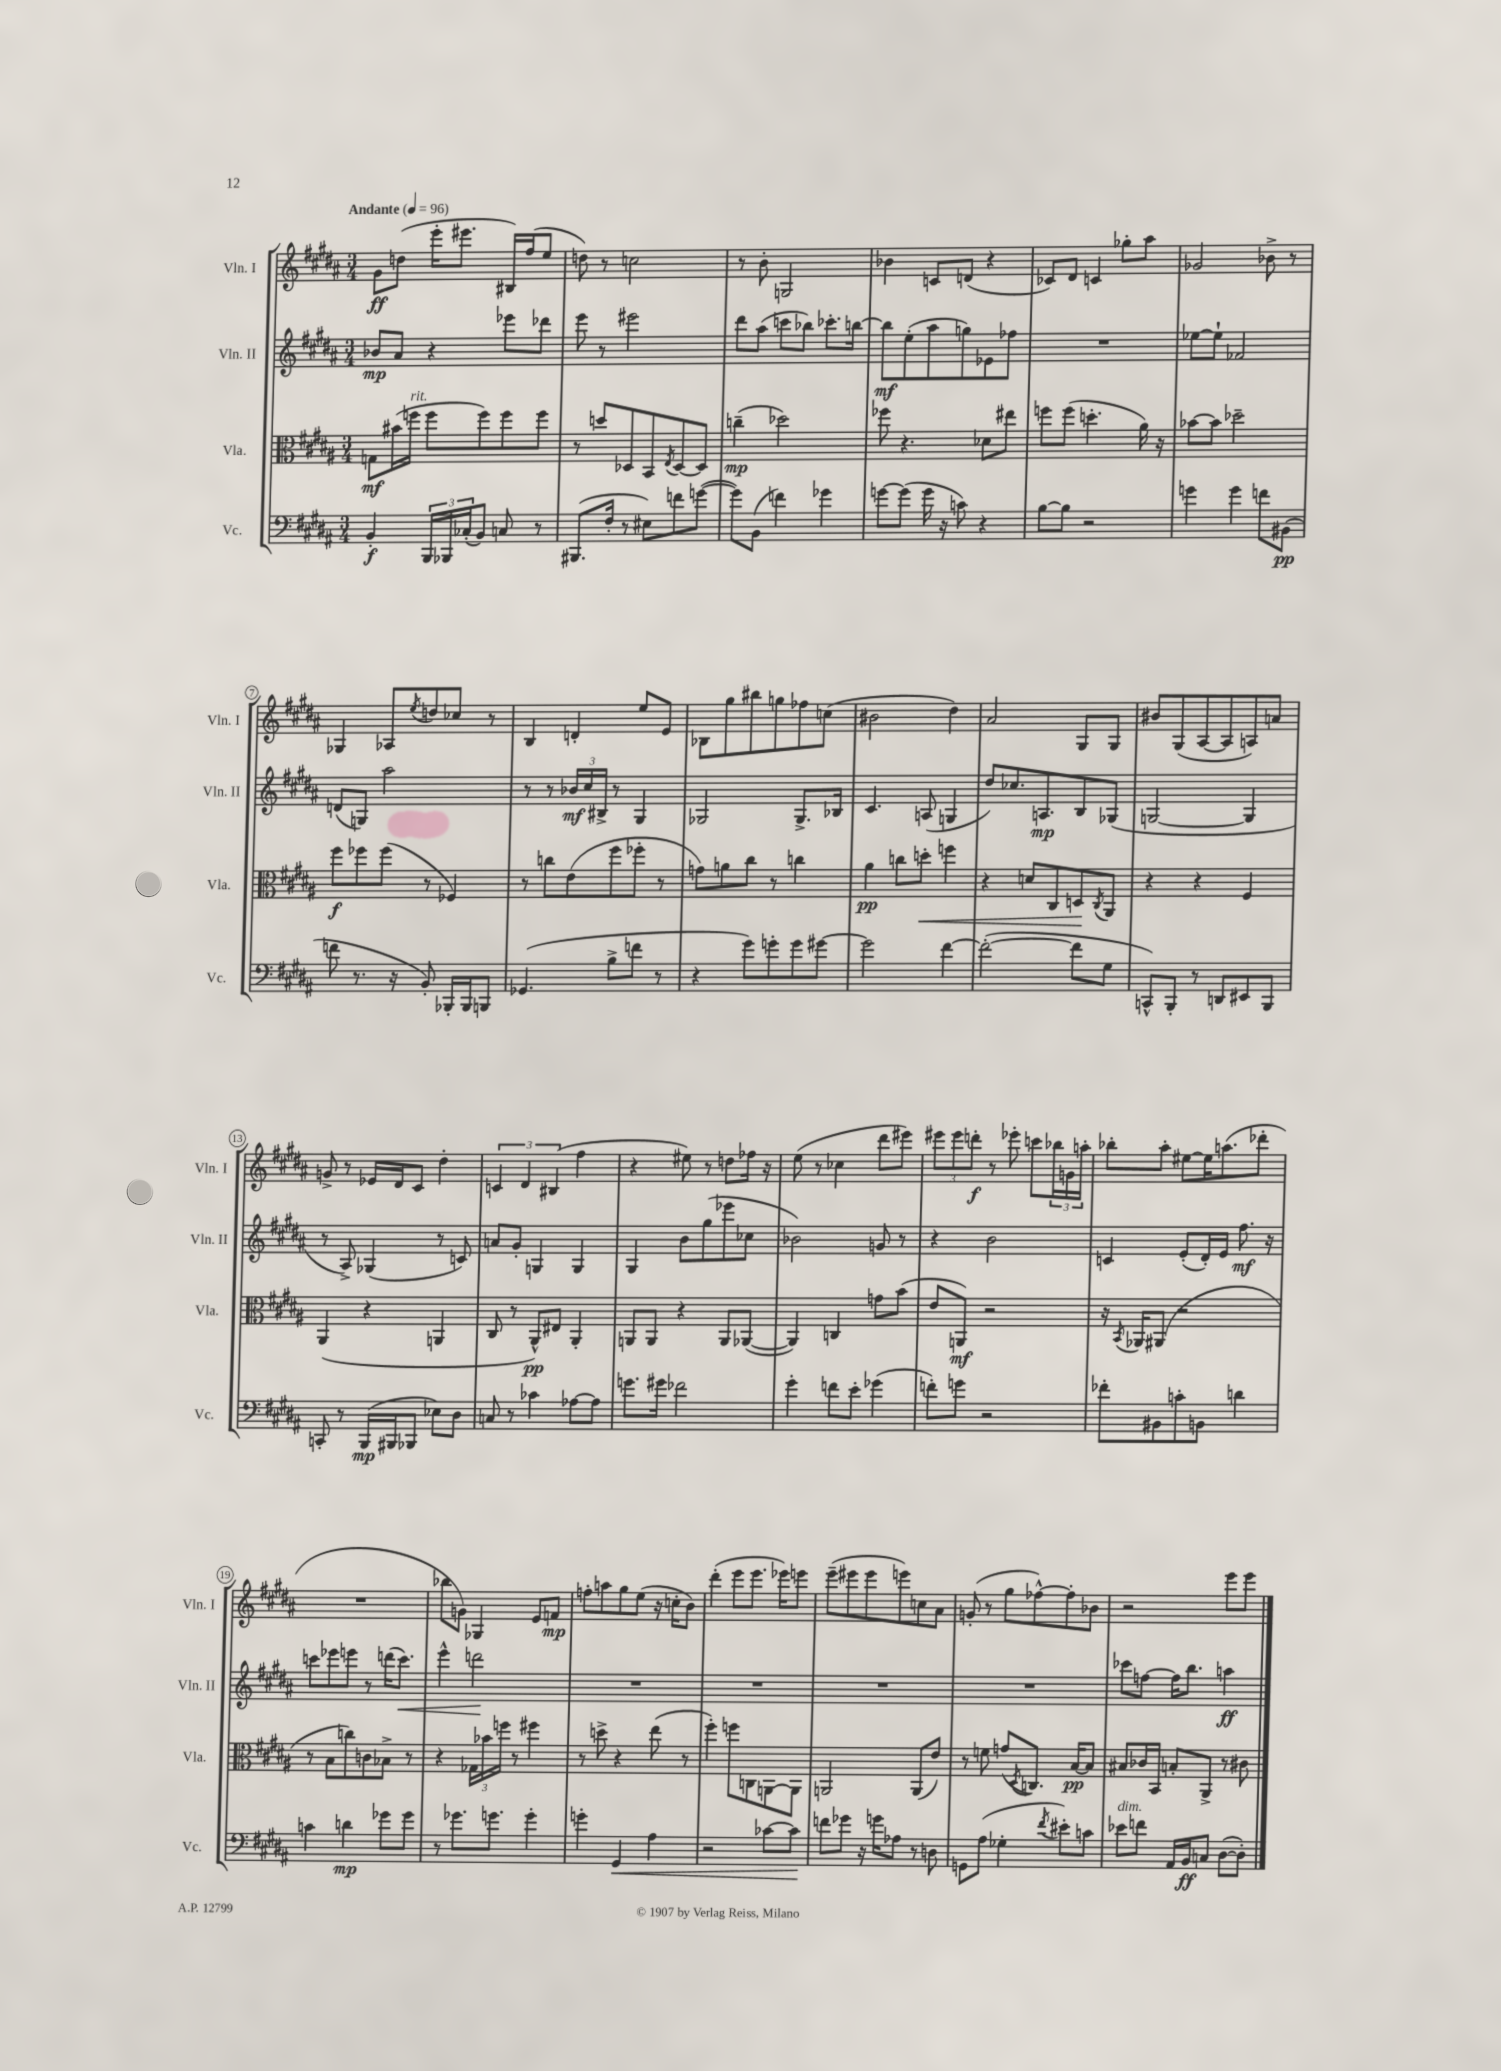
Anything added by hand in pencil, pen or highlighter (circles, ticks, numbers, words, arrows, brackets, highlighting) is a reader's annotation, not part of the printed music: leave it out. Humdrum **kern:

**kern	**dynam	**kern	**dynam	**kern	**dynam	**kern	**dynam
*part4	*part4	*part3	*part3	*part2	*part2	*part1	*part1
*staff4	*staff4	*staff3	*staff3	*staff2	*staff2	*staff1	*staff1
*I"Vc.	*	*I"Vla.	*	*I"Vln. II	*	*I"Vln. I	*
*I'Vc.	*	*I'Vla.	*	*I'Vln. II	*	*I'Vln. I	*
*clefF4	*	*clefC3	*	*clefG2	*	*clefG2	*
*k[f#c#g#d#a#]	*	*k[f#c#g#d#a#]	*	*k[f#c#g#d#a#]	*	*k[f#c#g#d#a#]	*
*M3/4	*	*M3/4	*	*M3/4	*	*M3/4	*
*MM96	*	*MM96	*	*MM96	*	*MM96	*
=1	=1	=1	=1	=1	=1	=1	=1
!	!	!	!	!	!	!LO:TX:a:B:t=Andante	!
4BB'/	f	8Gn\L	mf	8b-X/L	mp	8g#\L	ff
.	.	(16b#X\L	.	8a#/J	.	(8ddn\J	.
!	!	!LO:TX:a:i:t=rit.	!	!	!	!	!
.	.	16ffn\JJ	.	.	.	.	.
24BBB/LL	.	8ff\L	.	4r	.	16eee'\KL	.
24BBB-X/	.	.	.	.	.	.	.
.	.	.	.	.	.	8.eee#X\J	.
(24C-X'/J	.	.	.	.	.	.	.
8BB/J)	.	8ff\)	.	.	.	.	.
8Cn/	.	8ff\	.	8eee-X\L	.	16B#X/LL)	.
.	.	.	.	.	.	(16ff#/J	.
8r	.	8ff\J	.	8ddd-X\J	.	8ee/J	.
=2	=2	=2	=2	=2	=2	=2	=2
(8.BBB#X/L	.	8r	.	8eee\	.	8ddn\)	.
.	.	8ddn/L	.	8r	.	8r	.
16F#'/Jk	.	.	.	.	.	.	.
8r	.	8D-X/	.	2eee#X\	.	2ccn\	.
8E#X\L)	.	8BB/	.	.	.	.	.
.	.	8qE/	.	.	.	.	.
8fn\	.	[8D-/	.	.	.	.	.
([8gn\J	.	8D-/J]	.	.	.	.	.
=3	=3	=3	=3	=3	=3	=3	=3
8g\L])	.	(4ccn~\	mp	8ddd#\L	.	8r	.
(8BB\J	.	.	.	(8aa#\J	.	8b'\	.
4fn\)	.	2dd-X\)	.	8cccn\L	.	2Gn/	.
.	.	.	.	8bb-X\J)	.	.	.
4g-X\	.	.	.	8.ccc-X'\L	.	.	.
.	.	.	.	[16bbn\Jk	.	.	.
=4	=4	=4	=4	=4	=4	=4	=4
[8gn\L	.	8ff-X\	.	8bb\L]	mf	4b-X\	.
(8g\J]	.	4.r	.	(8ee'\	.	.	.
16g\	.	.	.	8aa#\	.	8cn/L	.
16r	.	.	.	.	.	.	.
8cn\)	.	.	.	8ggn\)	.	(8dn/J	.
4r	.	8d-X\L	.	8e-X\	.	4r	.
.	.	8ee#X\J	.	8ff-X\J	.	.	.
=5	=5	=5	=5	=5	=5	=5	=5
[8B\L	.	8ffn\L	.	2.r	.	8c-X/L)	.
8B\J]	.	(8ff\J	.	.	.	8d#/J	.
2r	.	4.ddn'\	.	.	.	4cn/	.
.	.	.	.	.	.	8gg-X'\L	.
.	.	16a#\)	.	.	.	8aa#\J	.
.	.	16r	.	.	.	.	.
=6	=6	=6	=6	=6	=6	=6	=6
4gn\	.	[8b-X\L	.	[8ee-X\L	.	2g-X/	.
.	.	8b-\J]	.	8ee-`\J]	.	.	.
4g\	.	2dd-X~\	.	2f-X/	.	.	.
8fn\L	.	.	.	.	.	8b-X^\	.
(8BB#X\J	pp	.	.	.	.	8r	.
!!LO:LB:g=z
=7	=7	=7	=7	=7	=7	=7	=7
8fn\	.	8ff#\L	f	(8dn/L	.	4G-X/	.
8.r	.	8ff-X\	.	8Gn/J)	.	.	.
.	.	(8ff-\J	.	2aa#\	.	8A-X/L	.
16r	.	.	.	.	.	.	.
.	.	.	.	.	.	8qee/	.
8BB'/)	.	8r	.	.	.	8ddn/	.
16BBB-X'/LL	.	4F-X/)	.	.	.	8cc-X/J	.
16BBB-/J	.	.	.	.	.	.	.
8BBBn/J	.	.	.	.	.	8r	.
=8	=8	=8	=8	=8	=8	=8	=8
(4.GG-X/	.	8r	.	8r	.	4B/	.
.	.	8ccn\L	.	8r	.	.	.
.	.	(8e\	.	24b-X/LL	mf	4dn'/	.
.	.	.	.	24cc#/	.	.	.
.	.	.	.	24B#X^/JJ	.	.	.
8B^\L	.	8ff#\	.	8r	.	.	.
8fn\J	.	8ff-X'\J	.	4G#/	.	8ee/L	.
8r	.	8r	.	.	.	8e/J	.
=9	=9	=9	=9	=9	=9	=9	=9
4r	.	8gn\L)	.	2G-X/	.	8B-X\L	.
.	.	8an\	.	.	.	8gg#\	.
8g#\L)	.	8cc#\J	.	.	.	8bb#X\	.
8gn'\	.	8r	.	.	.	8ggn\	.
8g\	.	4ccn\	.	8.G-^/L	.	8ff-X\	.
[8g#X\J	.	.	.	.	.	(8ccn\J	.
.	.	.	.	16B-X/Jk	.	.	.
=10	=10	=10	=10	=10	=10	=10	=10
2g#\]	.	4a#\	pp	4.c#/	.	2b#X\	.
.	.	8ccn\L	.	.	.	.	.
!	!	!	!LO:HP:b	!	!	!	!
.	.	8ddn'\J	<	(8An/	.	.	.
[4f#\	.	4ffn\	.	4Gn/	.	4dd#\)	.
=11	=11	=11	=11	=11	=11	=11	=11
(2f#'\_	.	4r	.	8dd#/L)	.	2a#/	.
.	.	.	.	8.cc-X/	.	.	.
.	.	8dn/L	.	.	.	.	.
.	.	.	.	8.An/	mp	.	.
.	.	8C#/	.	.	.	.	.
8f#\L]	.	8Dn/	.	8B/	.	8G#/L	.
.	.	8qC#/	.	.	.	.	.
8G#\J	.	8AA#/J	[	(8G-X/J	.	8G#/J	.
=12	=12	=12	=12	=12	=12	=12	=12
8CCn^^/L)	.	4r	.	[2Gn/	.	8b#X/L	.
8BBB'/J	.	.	.	.	.	(8G#/	.
8r	.	4r	.	.	.	[8A#/	.
8DDn/L	.	.	.	.	.	8A#/]	.
8EE#X/	.	4F#/	.	4G/]	.	8An/)	.
8BBB/J	.	.	.	.	.	8an/J	.
!!LO:LB:g=z
=13	=13	=13	=13	=13	=13	=13	=13
8CCn'/	.	(4AA#/	.	8r	.	8gn^/	.
8r	.	.	.	8A#^/)	.	8r	.
(16BBB/LL	mp	4r	.	(4G-X/	.	16e-X/LL	.
16BBB#X/J	.	.	.	.	.	16d#/J	.
8BBB-X/J	.	.	.	.	.	8c#/J	.
8E-X\L)	.	4AAn/	.	8r	.	4dd#'\	.
8D#\J	.	.	.	8cn/)	.	.	.
=14	=14	=14	=14	=14	=14	=14	=14
8Cn/	.	8C#/	.	8an/L	.	6cn/	.
8r	.	8r	.	8g#'/J	.	.	.
.	.	.	.	.	.	6d#/	.
4c-X\	.	8AA#^^/L)	pp	4Gn/	.	.	.
.	.	.	.	.	.	(6B#X/	.
.	.	8E#X/J	.	.	.	.	.
[8A-X\L	.	4AA#'/	.	4G/	.	4ff#\	.
8A-\J]	.	.	.	.	.	.	.
=15	=15	=15	=15	=15	=15	=15	=15
8.gn\L	.	8AAn/L	.	4G#/	.	4r	.
.	.	8AA/J	.	.	.	.	.
16g#X\Jk	.	.	.	.	.	.	.
2f-X\	.	4r	.	8b\L	.	8ee#X\)	.
.	.	.	.	(8gg#\	.	8r	.
.	.	8AA/L	.	8eee-X\	.	8ddn\L	.
.	.	([8AA-X/J	.	8cc-X\J	.	16ff-X\Jk	.
.	.	.	.	.	.	16r	.
=16	=16	=16	=16	=16	=16	=16	=16
4g#'\	.	4AA-/])	.	2b-X\)	.	(8ee\	.
.	.	.	.	.	.	8r	.
8fn\L	.	4Cn/	.	.	.	4cc-X\	.
8e'\J	.	.	.	.	.	.	.
(4g-X\	.	8gn\L	.	8gn/	.	8ddd#\L	.
.	.	(8b\J	.	8r	.	8eee#X\J)	.
=17	=17	=17	=17	=17	=17	=17	=17
8fn'\L)	.	8e/L	.	4r	.	12eee#X\L	.
.	.	.	.	.	.	12eee#\	.
8gn\J	.	8AAn/J)	mf	.	.	.	.
.	.	.	.	.	.	12dddn'\J	f
2r	.	2r	.	2b\	.	8r	.
.	.	.	.	.	.	8eee-X'\	.
.	.	.	.	.	.	8cccn\L	.
.	.	.	.	.	.	24bb-X\L	.
.	.	.	.	.	.	24gn\	.
.	.	.	.	.	.	24aan'\JJ	.
=18	=18	=18	=18	=18	=18	=18	=18
8f-X'\L	.	16r	.	4cn/	.	8bb-X'\L	.
.	.	8qBB/	.	.	.	.	.
.	.	16AA-X/KL	.	.	.	.	.
8BB#X\	.	(8AA#X/J	.	.	.	8aa#'\J	.
8cn'\	.	2r	.	(8e'/L	.	[8ee#X\L	.
8BBn\J	.	.	.	16d#'/L)	.	16ee#\K]	.
.	.	.	.	16e/JJ	.	(8.aan\	.
4dn\	.	.	.	8.ff#\	mf	.	.
.	.	.	.	.	.	8ddd-X'\J	.
.	.	.	.	16r	.	.	.
!!LO:LB:g=z
=19	=19	=19	=19	=19	=19	=19	=19
4cn\	.	8r	.	8cccn\L	.	2.r	.
.	.	8B\L	.	8eee-X\	.	.	.
4dn\	mp	8ccn\)	.	8eeen\J	.	.	.
.	.	8cn\	.	8r	.	.	.
8g-X\L	.	8B-X^\J	.	(16dddn\KL	.	.	.
!	!	!	!	!	!LO:HP:b	!	!
.	.	.	.	8.ccc\J)	<	.	.
8g-\J	.	8r	.	.	.	.	.
=20	=20	=20	=20	=20	=20	=20	=20
8r	.	4r	.	4eee^^\	.	8bb-X\L	.
8.g-X\L	.	.	.	.	.	8gn\J)	.
.	.	24G-X\LL	.	2dddn\	.	4G-X/	.
.	.	24b-X\	.	.	.	.	.
8.gn\J	.	.	.	.	.	.	.
.	.	24ffn\JJ	.	.	.	.	.
.	.	8r	.	.	.	.	.
4g'\	.	4ff#X\	.	.	.	8e/L	.
.	.	.	.	.	.	8fn/J	mp
.	.	.	.	.	[	.	.
=21	=21	=21	=21	=21	=21	=21	=21
4gn'\	.	8r	.	2.r	.	8ffn'\L	.
.	.	8ddn^\	.	.	.	8aan\	.
!	!LO:HP:b	!	!	!	!	!	!
4GG#/	<	4r	.	.	.	8gg#\	.
.	.	.	.	.	.	(8ee\J	.
4A#\	.	(8ee\	.	.	.	16r	.
.	.	.	.	.	.	16ccn'\KL	.
.	.	8r	.	.	.	8b\J)	.
=22	=22	=22	=22	=22	=22	=22	=22
2r	.	4ff#'\)	.	2.r	.	(4ddd#'\	.
.	.	8ffn\L	.	.	.	8eee\L	.
.	.	8Cn\	.	.	.	8.eee\J	.
[8c-X\L	.	[8AAn\	.	.	.	.	.
.	.	.	.	.	.	16eee-X\KL)	.
8c-\J]	.	8AA\J]	.	.	.	8eeen\J	.
.	[	.	.	.	.	.	.
=23	=23	=23	=23	=23	=23	=23	=23
8fn\L	.	2AAn/	.	2.r	.	(8eee~\L	.
8g-X\J	.	.	.	.	.	8eee#X\	.
16r	.	.	.	.	.	8eee#\	.
16gn\KL	.	.	.	.	.	.	.
8A-X\J	.	.	.	.	.	8eeen\)	.
8r	.	(8AA/L	.	.	.	8ccn\	.
8Dn\	.	8e/J)	.	.	.	8a#\J	.
=24	=24	=24	=24	=24	=24	=24	=24
8GGn\L	.	8r	.	2.r	.	(8gn'/	.
(8A#\J	.	8fn\	.	.	.	8r	.
4G-X'\	.	(8gn/L	.	.	.	8gg#\L	.
.	.	8qD#/	.	.	.	.	.
.	.	8.Cn/J)	.	.	.	[8ff-X^^\)	.
8qf#/	.	.	.	.	.	.	.
8e#X'\L)	.	.	.	.	.	8ff-'\]	.
.	.	[16B/KL	pp	.	.	.	.
8cn\J	.	8B/J]	.	.	.	8b-X\J	.
=25	=25	=25	=25	=25	=25	=25	=25
!LO:TX:a:i:t=dim.	!	!	!	!	!	!	!
8e-X\L	.	8B#X/L	.	8ccc-X\L	.	2r	.
8fn\J	.	16c-X/L	.	[8ffn\J	.	.	.
.	.	16BB/JJ	.	.	.	.	.
16AA#/LL	.	8Bn'/L	.	16ff\KL]	.	.	.
16BB/J	ff	.	.	8.bb\J	.	.	.
8Cn/J	.	8AA#^/J	.	.	.	.	.
([8D#\L	.	8r	.	4aan\	ff	8eee\L	.
8D#'\J])	.	8c#X\	.	.	.	8eee\J	.
==	==	==	==	==	==	==	==
*-	*-	*-	*-	*-	*-	*-	*-
